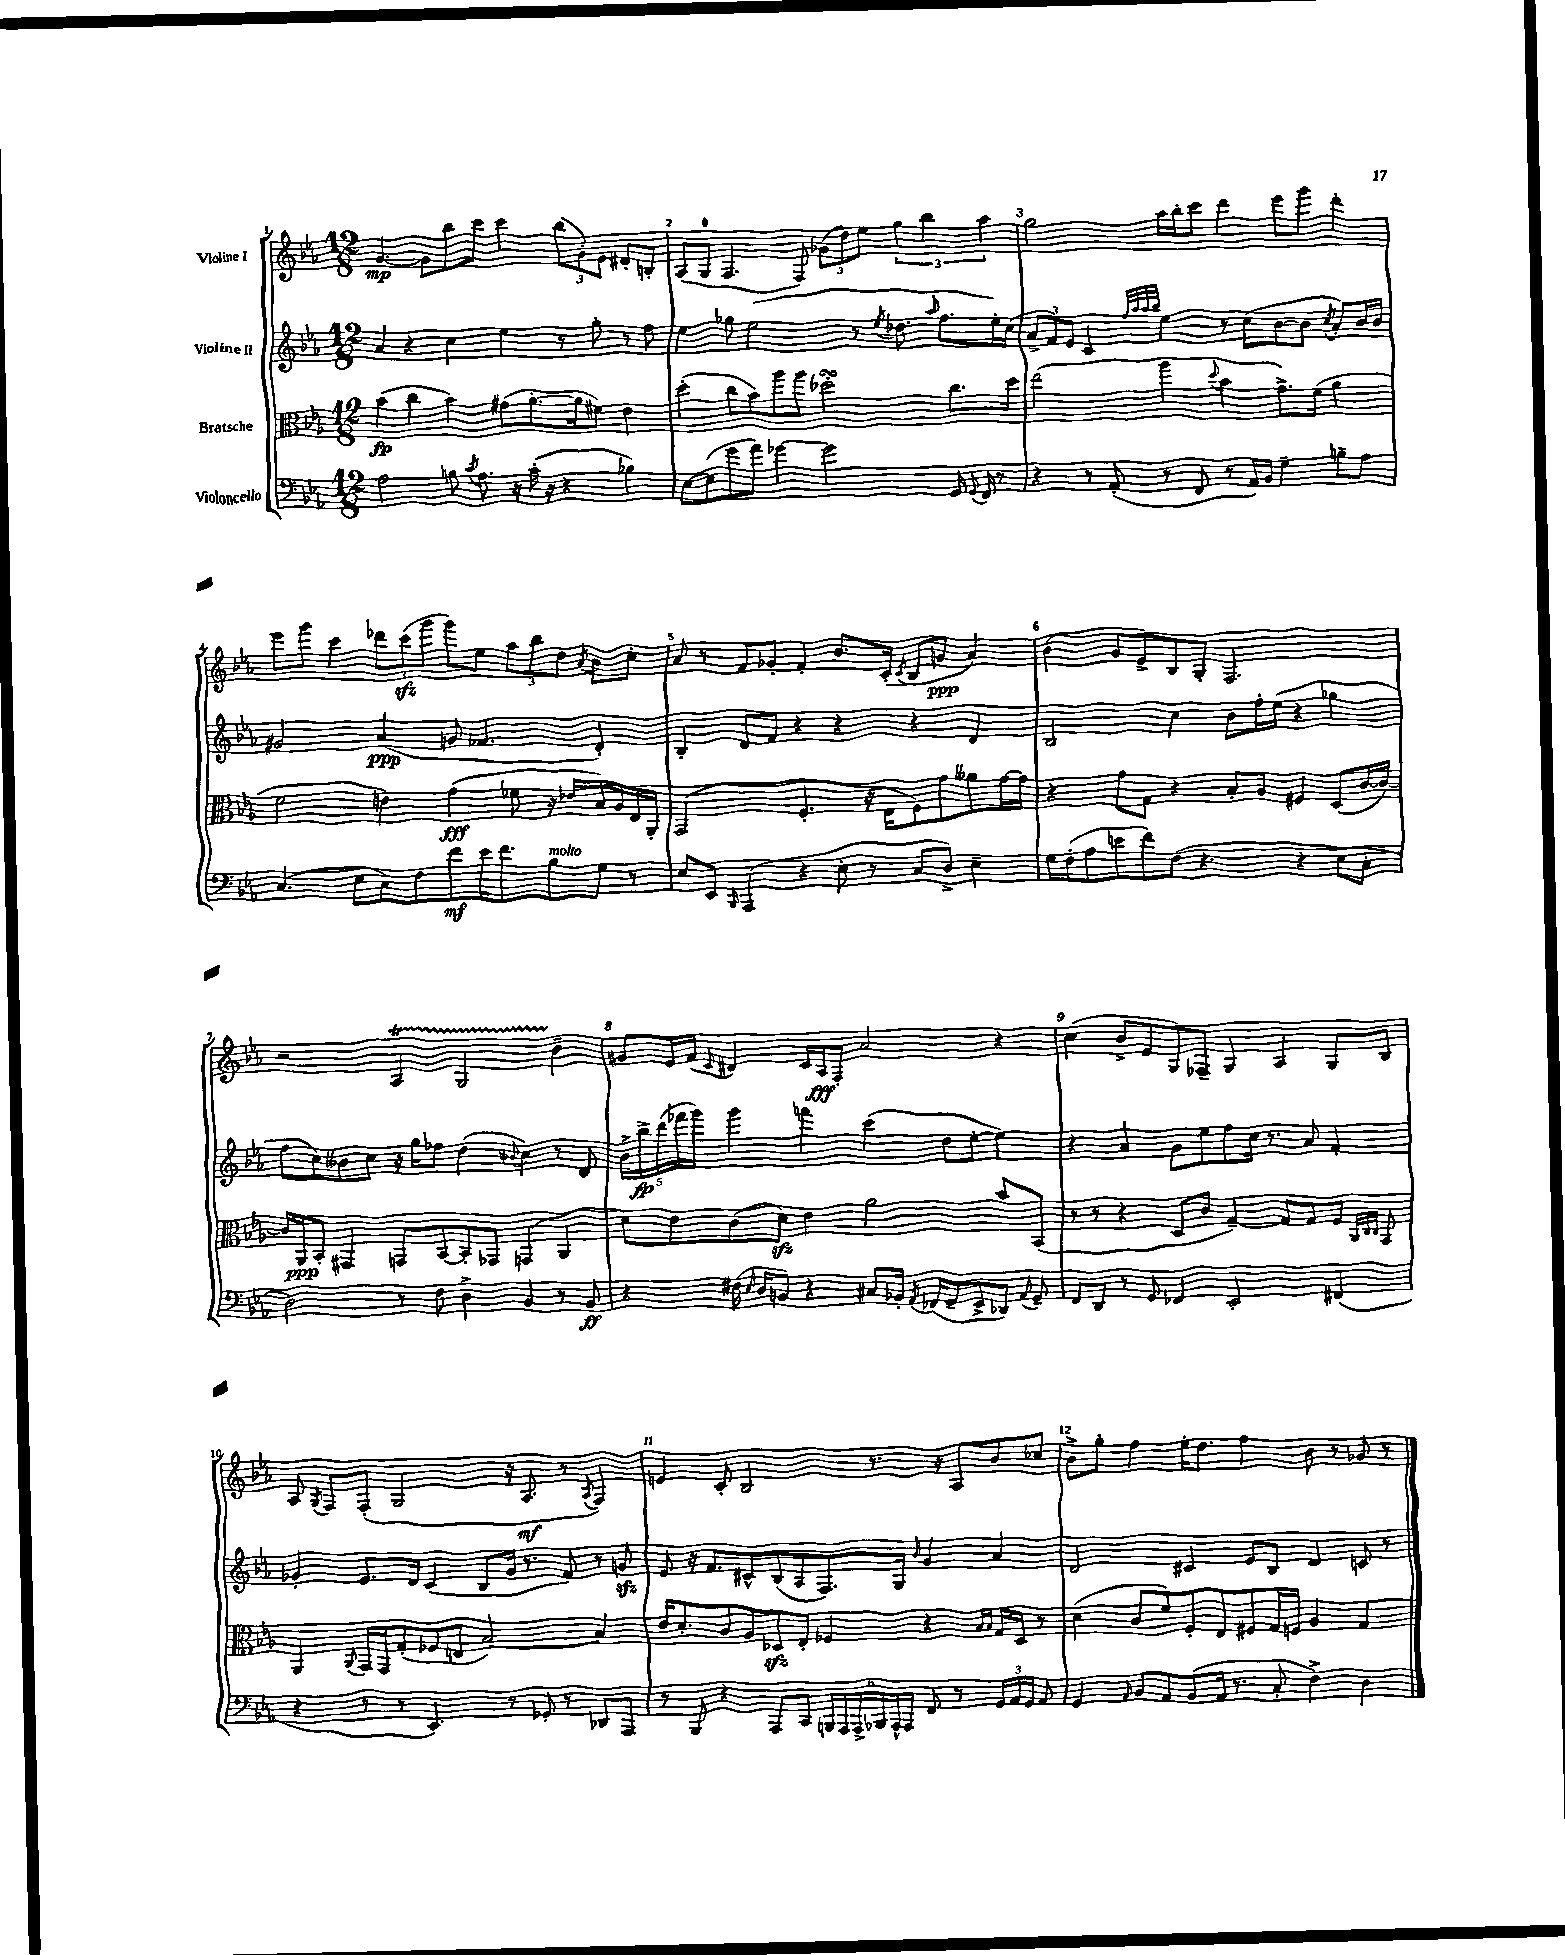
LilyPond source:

<<
\new StaffGroup <<
\new Staff = "s0" \with { instrumentName = "Violine I" } {
    \clef treble \key ees \major \numericTimeSignature \time 12/8
    \autoBeamOff g'4.~\mp g'8[ bes''8 c'''8] c'''4 \tuplet 3/2 { bes''8[( g'8-.) ees'8] } dis'8[-. b8]-. |
    aes8[( g8]-0 f4. f8) \tuplet 3/2 { ges'8[( d''8) ees''8] } \tuplet 3/2 { g''4 bes''4 aes''4 } |
    g''2 aes''16[ bes''16-. c'''8] d'''4 ees'''8[ g'''8] d'''4-. |
    ees'''8[ g'''8] c'''4 \tuplet 3/2 { des'''8[ c'''8\sfz( g'''8] } g'''8[) ees''8] \tuplet 3/2 { aes''8[ bes''8 d''8] } \acciaccatura { aes'8 } bes'8[ c''8]-. |
    aes'8 r8 f'8[ ges'8]-. f'4-. bes'8.[ c'16]-.( \acciaccatura { c'8 } bes8[ g'8]\ppp aes'4) |
    bes'4( g'8[ ees'8->) bes8 g8]-. f2. |
    r2 aes4\startTrillSpan g2 bes'4--\stopTrillSpan |
    gis'8[ ees'16 f'16]( \appoggiatura { c'8 } dis'4) c'16[ aes16\fff f8]-. aes'2 r4 |
    c''4( bes'8[-> ees'8 g8) fes8]-- g4 aes4 g8[ bes8] |
    aes8 \acciaccatura { g8 } f8[ f8]-.( g2 r16 aes8.\mf r8 \acciaccatura { aes8 } f4) |
    e'4 c'8-. bes2 r8. r16 aes8[ bes'8 ces''8] |
    bes'8[-> g''8]-. f''4 ees''16[-. d''8.] f''4 bes'8 r8 ges'8 r8 \bar "|." |
}
\new Staff = "s1" \with { instrumentName = "Violine II" } {
    \clef treble \key ees \major \numericTimeSignature \time 12/8
    \autoBeamOff aes'4 r4 c''4 ees''4 r8 g''8-. r8 f''8 |
    ees''4 ges''8 ees''2( r8 \acciaccatura { ees''8 } des''8. \grace { aes''16 } f''8.[ ees''16-.) c''16]( |
    \tuplet 3/2 { aes'8[-> f'8) ees'8] } c'4 \grace { f''32[ aes''32 aes''32 bes''32] } ees''4 r8 c''8[( bes'8~ bes'8] \acciaccatura { c''8 } aes'8[-.) bes'16 bes'16] |
    gis'2 aes'4\ppp( g'8 fes'4. d'4-.) |
    bes4-. d'8[ f'8] r4 r4 r4 d'4 |
    bes2 c''4 bes'8[ f''16-. ees''16]( r4 ges''4 |
    f''8[ c''8) beses'8 c''8] r16 g''16[ fes''8] d''4( \appoggiatura { bes'8 } c''4) r8 d'8 |
    \tuplet 5/4 { bes'16[-> bes''16->\fp d'''16( fes'''16 g'''16]) } g'''4 f'''4 c'''4( d''8[ ees''8]~-. ees''4) |
    r4 aes'4 g'8[ ees''8 f''8 c''16] r8. aes'8 f'4-. |
    ges'4-. ees'8.[ d'16] c'4( bes8[ ges'16] r8. f'8) r8 g'8\sfz |
    ees'8 r16 f'8.[ cis'8-^ bes8( aes8 f8.) g16] \grace { bes'16 } g'4 aes'4 |
    d'2 cis'4 ees'8[ bes8] d'4 c'8 r8 \bar "|." |
}
\new Staff = "s2" \with { instrumentName = "Bratsche" } {
    \clef alto \key ees \major \numericTimeSignature \time 12/8
    \autoBeamOff bes'4\fp( c''4 bes'4) gis'8[( aes'8.~-. aes'16 fis'8]) ees'4 |
    d''4-.( c''8[ bes'8) aes''8 aes''8] des''2-.\turn c''8.[ des''16] |
    ees''2( aes''4 \appoggiatura { d''8 } bes'4 g'8.[->) f'16]( aes'4 |
    f'2 e'4) g'4\fff( fes'8 r16 ees'16[ bes16) aes16 ees16 aes,16]-. |
    g,2( f4.-. r16 ees16[ f8) g'8 aeses'8 g'16~ g'16] |
    r4 g'8[ g8] r4 bes8[-. aes8] fis4 d8[( c'16~ c'16]~) |
    c'16[ aes,16\ppp bes,8]-. gis,4 g,8[ bes,8~ bes,8-. ges,8] g,4( aes,4 |
    d'8[) ees'8 c'8( d'8]\sfz) ees'4 aes'2 bes'8[ bes,8]( |
    r8 r8 r4 d8[ c'8] g4~--) g8[ g8 f8] \grace { aes,32[ c32 c32] } g,8 |
    aes,4 \appoggiatura { aes,8 } g,16[ g,16 g8-.( fes8 e8] bes2~) bes4 |
    ees'16[ d'8.-. c'8 aes8 des8\sfz ees8]-. fes4 r4 \grace { bes16[ bes16] } g16[ des16] r8 |
    d'4( c'8[ f'8) f8-. ees8 fis8 g16 f16] aes4 g4 \bar "|." |
}
\new Staff = "s3" \with { instrumentName = "Violoncello" } {
    \clef bass \key ees \major \numericTimeSignature \time 12/8
    \autoBeamOff aes2 b8 \acciaccatura { c'8 } aes8. r16 c'16-.( r16 r4 bes4) |
    ees8[~ ees8( g'8 aes'8]) ges'4~ ges'2 g,16 \appoggiatura { g,8 } f,16 r8 |
    r4 r8 aes,8-.( r8 f,8 r8 aes,16[) bes,16] g4-- b8[-- aes8] |
    c4.( ees8[ c8) f8 f'8\mf ees'16 f'8. bes8^\markup { \italic "molto" } g8] r8 |
    ees8[ ees,8] \grace { bes,,16 } aes,,4( r4 ees8-. r8 c8[ d8]->) ees4-- |
    g16[ f16-.( aes8 e'8 f'8) f8]( r4. r4 ees8[ c8]-. |
    d2) r8 f8 d4-> bes,4 r8 bes,8\ff |
    r4 fis16( \grace { ees16 } d16[ b,8]) r4 cis8[ bes,16]-. \acciaccatura { aes,8 } fes,16[( g,8-- ees,8-> des,8]) \appoggiatura { aes,8 } g,8-- |
    f,8[ d,8] r8 g,8 fes,4 ees,2-. fis,4( |
    r4 r8 r8 ees,4.) r8 ges,8-. r8 des,8[ aes,,8] |
    r8 bes,,8 r4 aes,,8[ c,8] \tuplet 6/4 { b,,16[ aes,,16 aes,,16-> bes,,16 aes,,16-^ aes,,16] } f,8 r8 \tuplet 3/2 { g,16[ aes,16 g,16] } aes,8 |
    g,4 \grace { aes,16 } bes,8[ aes,8 bes,8( aes,16] r8. c8-. f4->) d4 \bar "|." |
}
>>
>>
\layout { \context { \Score \override BarNumber.break-visibility = ##(#f #t #t) barNumberVisibility = #all-bar-numbers-visible } }
